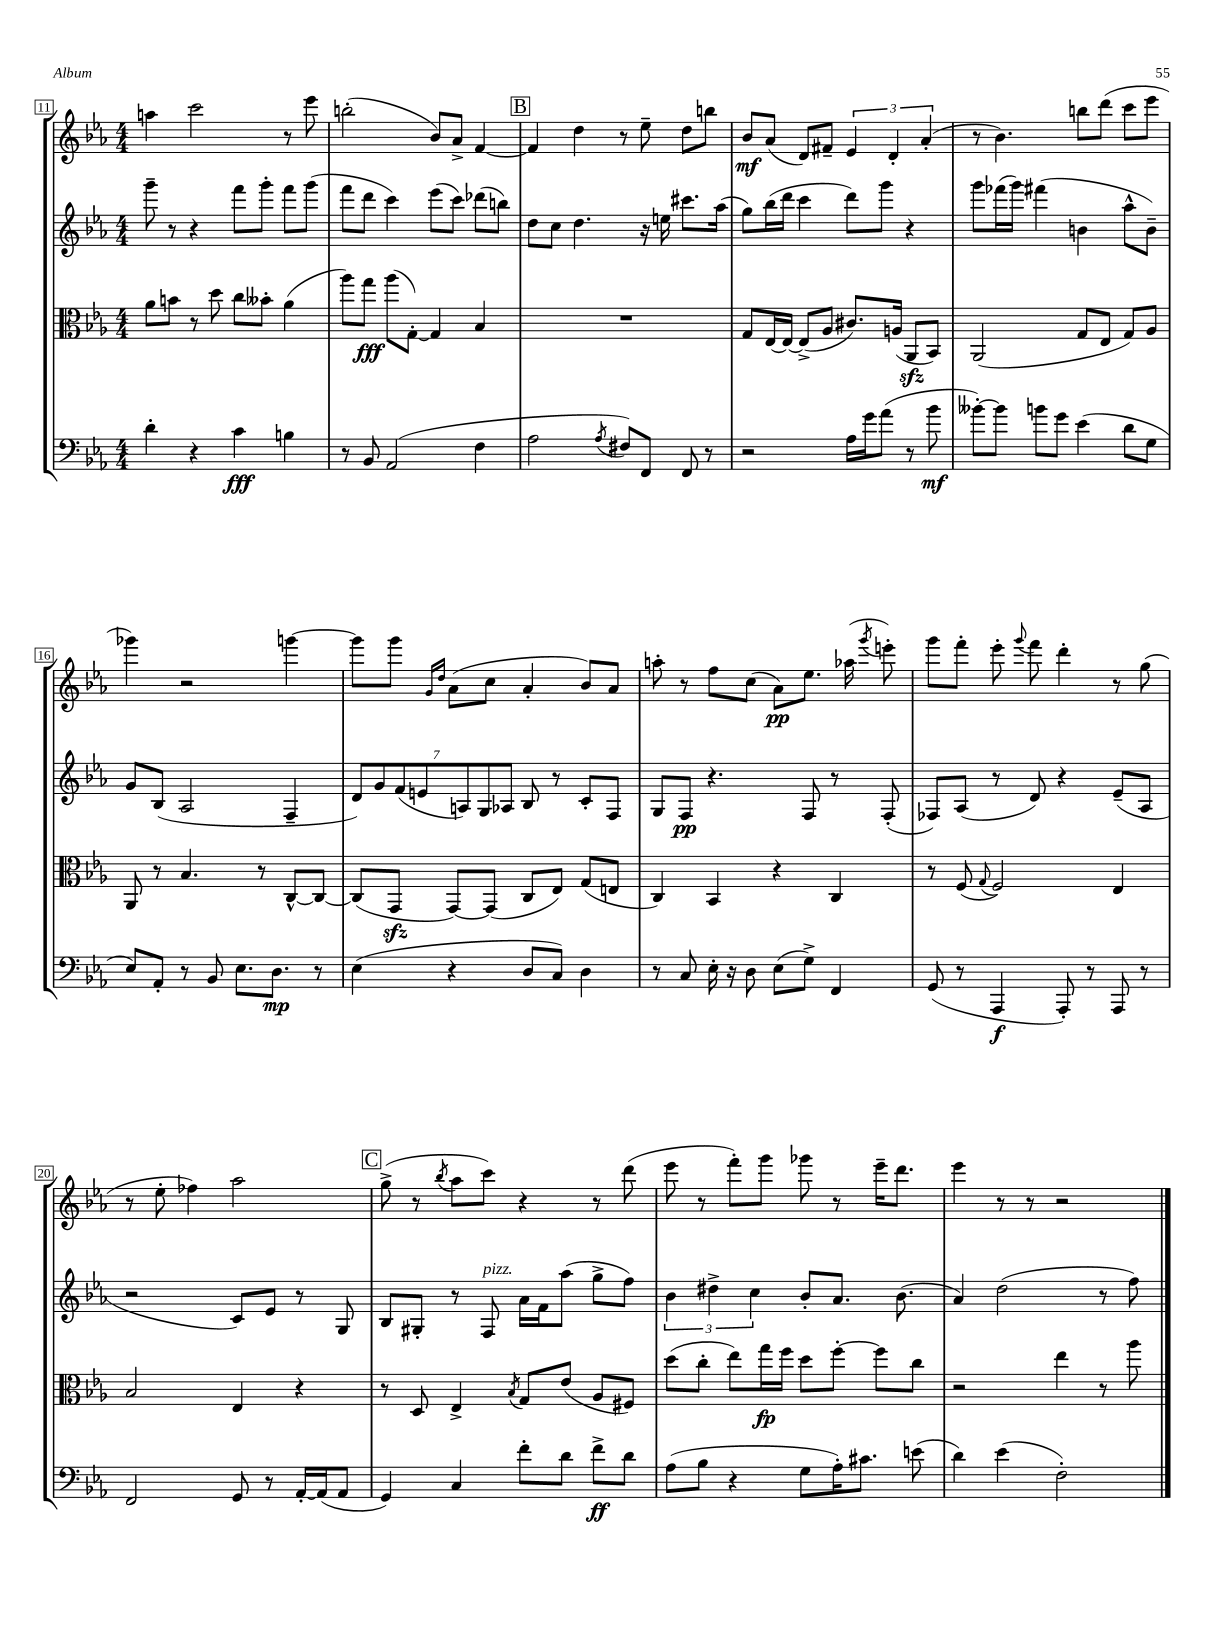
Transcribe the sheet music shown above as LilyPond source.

<<
\new StaffGroup <<
\new Staff = "s0" {
    \clef treble \key ees \major \numericTimeSignature \time 4/4
    \autoBeamOff a''4 c'''2 r8 ees'''8 |
    b''2-.( bes'8[) aes'8]-> f'4~ |
    \mark \markup { \box "B" } f'4 d''4 r8 ees''8-- d''8[ b''8] |
    bes'8[\mf aes'8]( d'8[) fis'8]-- \tuplet 3/2 { ees'4 d'4-. aes'4-.( } |
    r8 bes'4.) b''8[ d'''8]( c'''8[ ees'''8] |
    ges'''4) r2 g'''4~ |
    g'''8[ g'''8] \grace { g'16[ d''16] } aes'8[( c''8] aes'4-. bes'8[) aes'8] |
    a''8-. r8 f''8[ c''8]( aes'8[\pp) ees''8.] aes''16( \acciaccatura { g'''8 } e'''8-.) |
    g'''8[ f'''8]-. ees'''8-. \appoggiatura { g'''8 } f'''8 d'''4-. r8 g''8( |
    r8 ees''8-. fes''4) aes''2 |
    \mark \markup { \box "C" } g''8->( r8 \acciaccatura { bes''8 } aes''8[ c'''8]) r4 r8 d'''8( |
    ees'''8 r8 f'''8[-.) g'''8] ges'''8 r8 ees'''16[-- d'''8.] |
    ees'''4 r8 r8 r2 \bar "|." |
}
\new Staff = "s1" {
    \clef treble \key ees \major \numericTimeSignature \time 4/4
    \autoBeamOff g'''8-- r8 r4 f'''8[ g'''8]-. f'''8[ g'''8]( |
    f'''8[ d'''8] c'''4) ees'''8[( c'''8]) des'''8[( b''8]) |
    \mark \markup { \box "B" } d''8[ c''8] d''4. r16 e''16 cis'''8.[ aes''16]( |
    g''8[) bes''16( d'''16] c'''4 d'''8[) g'''8] r4 |
    g'''8[ fes'''16( g'''16]) fis'''4( b'4 aes''8[-^ b'8]--) |
    g'8[ bes8]( aes2 f4-- |
    \tuplet 7/4 { d'8[) g'8 f'8( e'8 a8) g8 aes8] } bes8 r8 c'8[-. f8] |
    g8[ f8]\pp r4. f8 r8 f8-.( |
    fes8[) aes8]( r8 d'8) r4 ees'8[--( aes8] |
    r2 c'8[) ees'8] r8 g8 |
    \mark \markup { \box "C" } bes8[ gis8]-. r8 f8^\markup { \italic "pizz." } aes'16[ f'16 aes''8]( g''8[-> f''8]) |
    \tuplet 3/2 { bes'4 dis''4-> c''4 } bes'8[-. aes'8.] bes'8.( |
    aes'4) d''2( r8 f''8) \bar "|." |
}
\new Staff = "s2" {
    \clef alto \key ees \major \numericTimeSignature \time 4/4
    \autoBeamOff aes'8[ b'8] r8 d''8 c''8[ beses'8]-. aes'4( |
    aes''8[) g''8]\fff aes''8[( g8]~-.) g4 bes4 |
    \mark \markup { \box "B" } R1 |
    g8[ ees16~ ees16]~ ees8[->( aes8] cis'8.[) a16]( aes,8[\sfz bes,8]) |
    aes,2( g8[ ees8] g8[) aes8] |
    aes,8 r8 bes4. r8 c8[~-^ c8]~ |
    c8[( g,8]\sfz g,8[~) g,8]( c8[ ees8]) g8[( e8] |
    c4) bes,4 r4 c4 |
    r8 f8( \appoggiatura { g8 } f2) ees4 |
    bes2 ees4 r4 |
    \mark \markup { \box "C" } r8 d8 ees4-> \acciaccatura { bes8 } g8[ ees'8]( aes8[ fis8]) |
    d''8[( c''8]-. ees''8[) g''16\fp f''16] d''8[ f''8]~-. f''8[ c''8] |
    r2 ees''4 r8 aes''8 \bar "|." |
}
\new Staff = "s3" {
    \clef bass \key ees \major \numericTimeSignature \time 4/4
    \autoBeamOff d'4-. r4 c'4\fff b4 |
    r8 bes,8 aes,2( f4 |
    \mark \markup { \box "B" } aes2 \acciaccatura { aes8 } fis8[) f,8] f,8 r8 |
    r2 aes16[ g'16 aes'8]( r8 bes'8\mf |
    beses'8[~-.) beses'8] b'8[ g'8] ees'4( d'8[ g8] |
    ees8[) aes,8]-. r8 bes,8 ees8.[ d8.]\mp r8 |
    ees4( r4 d8[ c8]) d4 |
    r8 c8 ees16-. r16 d8 ees8[( g8]->) f,4 |
    g,8( r8 aes,,4\f aes,,8-.) r8 aes,,8 r8 |
    f,2 g,8 r8 aes,16[~-. aes,16( aes,8] |
    \mark \markup { \box "C" } g,4) c4 f'8[-. d'8] f'8[->\ff d'8] |
    aes8[( bes8] r4 g8[ aes16-.) cis'8.] e'8( |
    d'4) ees'4( f2-.) \bar "|." |
}
>>
>>
\layout { \context { \Score currentBarNumber = #11 \override BarNumber.stencil = #(make-stencil-boxer 0.1 0.3 ly:text-interface::print) } }
